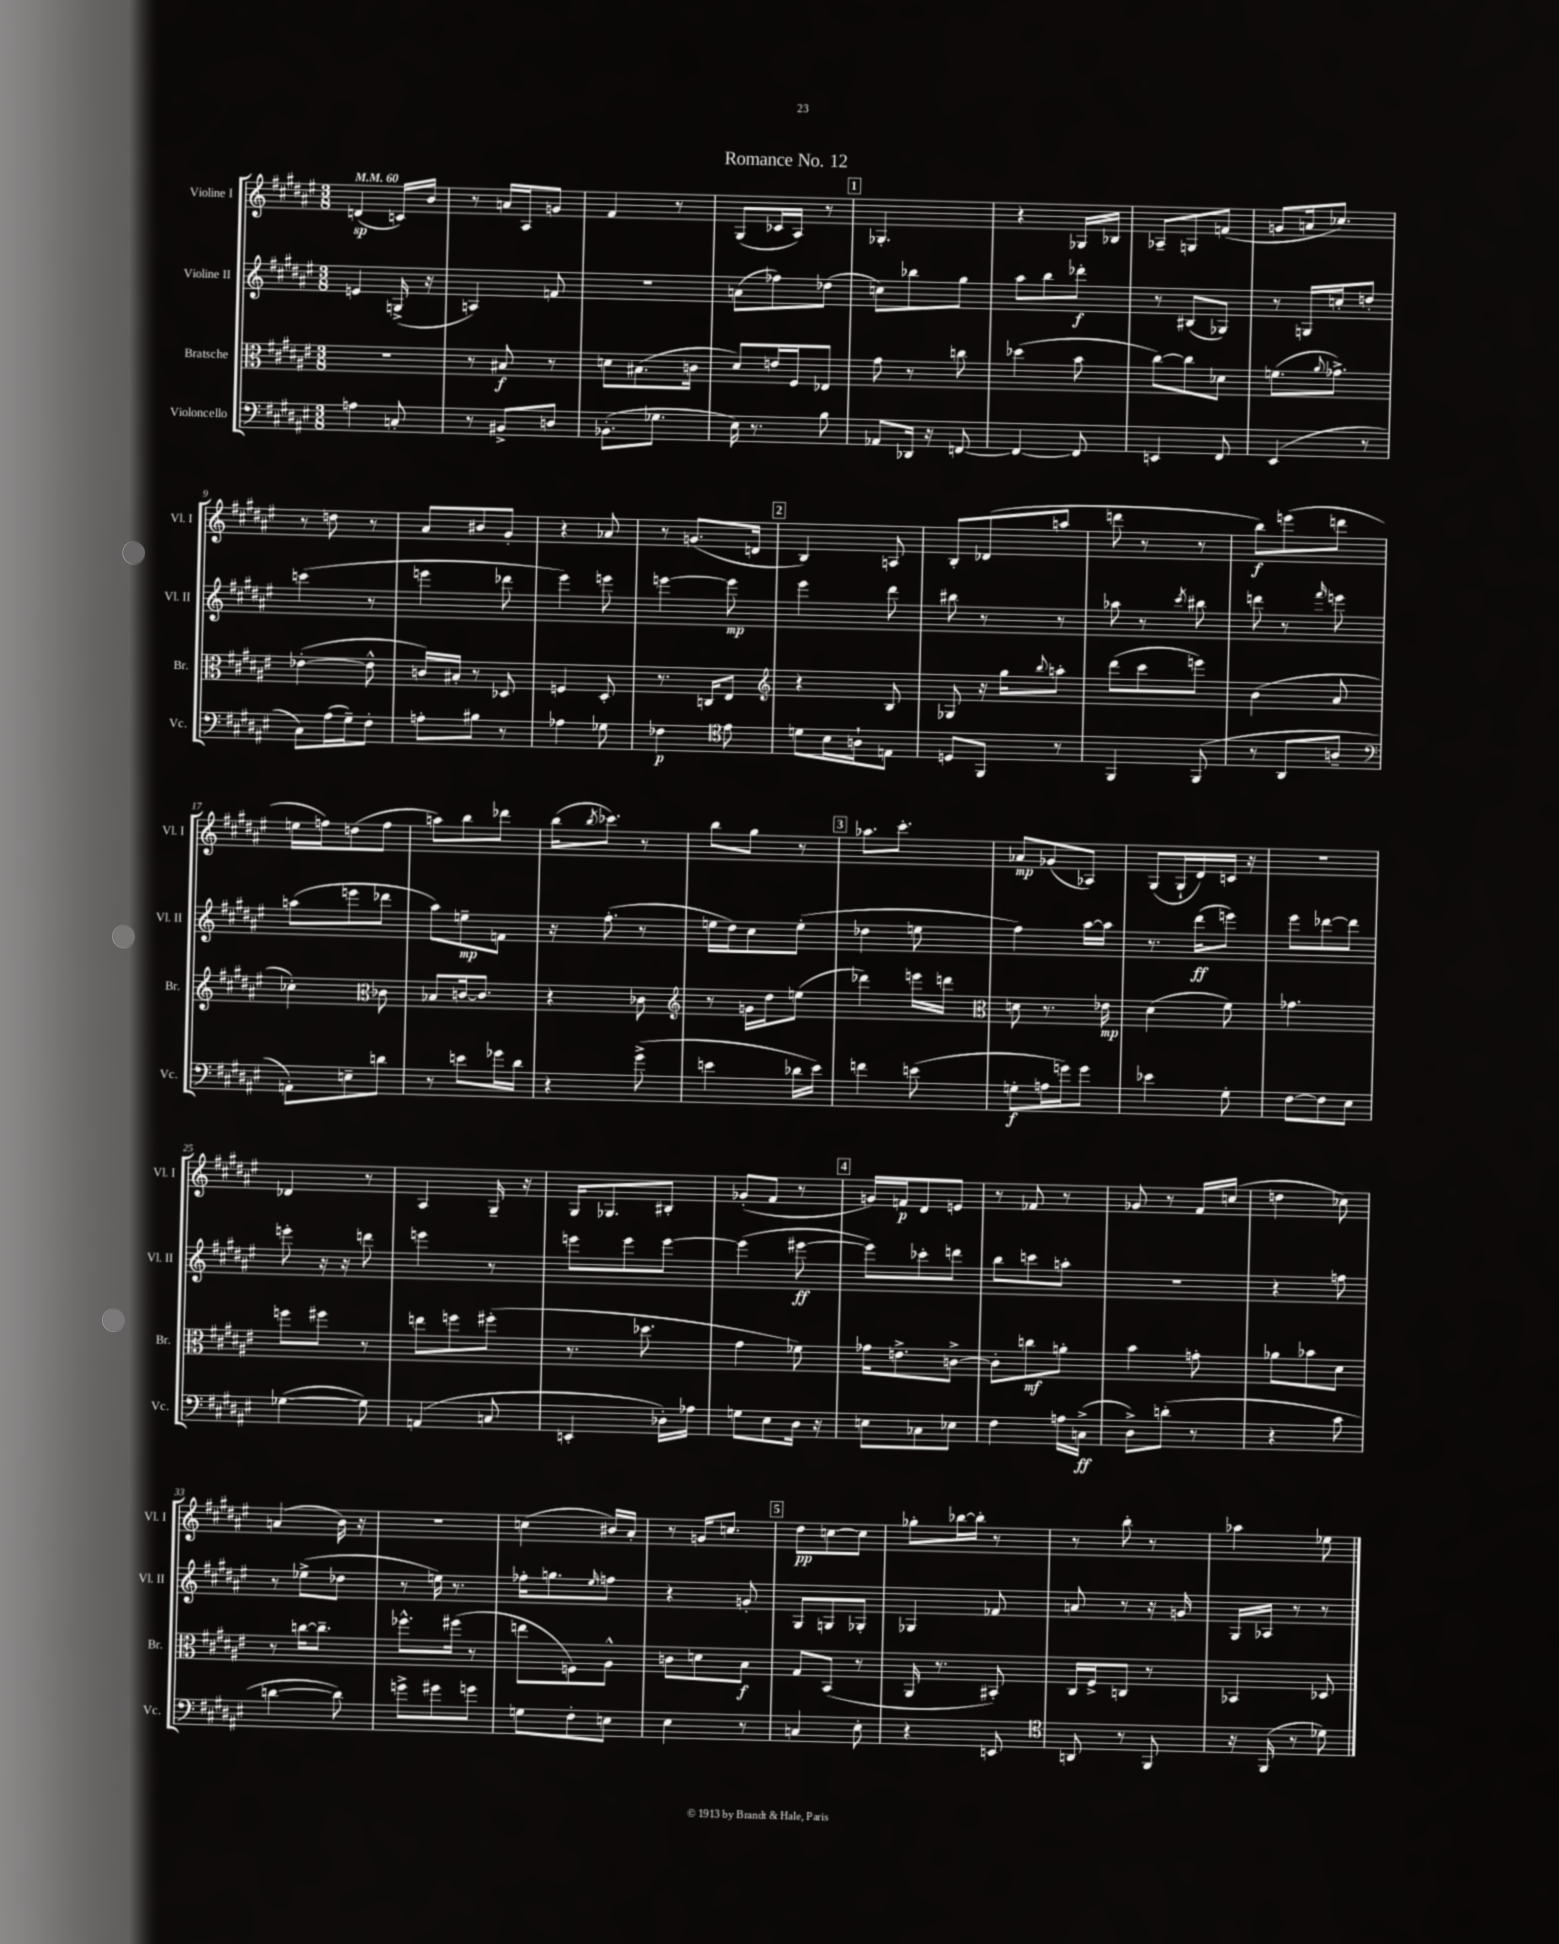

**kern	**dynam	**kern	**dynam	**kern	**dynam	**kern	**dynam
*part4	*part4	*part3	*part3	*part2	*part2	*part1	*part1
*staff4	*staff4	*staff3	*staff3	*staff2	*staff2	*staff1	*staff1
*I"Violoncello	*	*I"Bratsche	*	*I"Violine II	*	*I"Violine I	*
*I'Vc.	*	*I'Br.	*	*I'Vl. II	*	*I'Vl. I	*
*clefF4	*	*clefC3	*	*clefG2	*	*clefG2	*
*k[f#c#g#d#a#e#]	*	*k[f#c#g#d#a#e#]	*	*k[f#c#g#d#a#e#]	*	*k[f#c#g#d#a#e#]	*
*M3/8	*	*M3/8	*	*M3/8	*	*M3/8	*
*MM60	*	*MM60	*	*MM60	*	*MM60	*
=1	=1	=1	=1	=1	=1	=1	=1
4An\	.	4.r	.	4en/	.	(4dn/	sp
8Cn'/	.	.	.	(16Gn^/	.	16cn/LL)	.
.	.	.	.	16r	.	16b/JJ	.
=2	=2	=2	=2	=2	=2	=2	=2
8r	.	8r	.	4An/)	.	8r	.
8BB#X^/L	.	8B#X/	f	.	.	16an/LL	.
.	.	.	.	.	.	16A#/J	.
8Dn/J	.	8r	.	8fn/	.	8gn/J	.
=3	=3	=3	=3	=3	=3	=3	=3
(8.BB-X'\L	.	8dn\L	.	4.r	.	4f#/	.
.	.	(8.B#X\	.	.	.	.	.
8.G-X\J	.	.	.	.	.	.	.
.	.	.	.	.	.	8r	.
.	.	16cn\Jk	.	.	.	.	.
=4	=4	=4	=4	=4	=4	=4	=4
16E#\)	.	8d#/L)	.	(8an\L	.	(8G#/L	.
8.r	.	.	.	.	.	.	.
.	.	16en/L	.	8ff-X\)	.	16c-X/L	.
.	.	16F#/J	.	.	.	16A#/JJ)	.
8B\	.	8E-X/J	.	(8dd-X\J	.	8r	.
!!LO:REH:place=s1:t=1
=5	=5	=5	=5	=5	=5	=5	=5
8AA-X/L	.	8g#\	.	8ccn\L)	.	4.G-X'/	.
16DD-X/Jk	.	8r	.	8bb-X\	.	.	.
16r	.	.	.	.	.	.	.
[8FFn/	.	8ccn\	.	8gg#\J	.	.	.
=6	=6	=6	=6	=6	=6	=6	=6
4FF/_	.	(4dd-X\	.	8aa#\L	.	4r	.
.	.	.	.	8bb\	.	.	.
8FF/]	.	8b\	.	8ddd-X'\J	f	16G-X/LL	.
.	.	.	.	.	.	16B-X/JJ	.
=7	=7	=7	=7	=7	=7	=7	=7
4EEn/	.	[8cc#\L)	.	8r	.	8A-X~/L	.
.	.	8cc#\]	.	(8B#X/L	.	8Gn/	.
8FF#/	.	8d-X\J	.	8G-X/J)	.	(8fn/J	.
=8	=8	=8	=8	=8	=8	=8	=8
(4EE#/	.	(8.fn\L	.	8r	.	8gn/L	.
.	.	.	.	16Gn/LL	.	16an/k	.
.	.	8qqa#/	.	.	.	.	.
.	.	8.g-X^\J)	.	16ccn'/J	.	8.cc-X/J)	.
8r	.	.	.	8ddn'/J	.	.	.
!!LO:LB:g=z
=9	=9	=9	=9	=9	=9	=9	=9
8C#\L)	.	([4e-X'\	.	(4cccn\	.	8r	.
(16A#\L	.	.	.	.	.	8ddn\	.
16G#~\J)	.	.	.	.	.	.	.
8F#'\J	.	8e-^^\]	.	8r	.	8r	.
=10	=10	=10	=10	=10	=10	=10	=10
8An'\L	.	16cn/LL)	.	4eeen\	.	8a#/L	.
.	.	16B#X'/JJ	.	.	.	.	.
8B#X\J	.	8r	.	.	.	8b#X/	.
8r	.	8D-X/	.	8ddd-X\	.	8g#'/J	.
=11	=11	=11	=11	=11	=11	=11	=11
4A-X\	.	4Fn/	.	4eee#\)	.	4r	.
8G-X\	.	8D#'/	.	8eeen\	.	8a-X/	.
=12	=12	=12	=12	=12	=12	=12	=12
4F-X\	p	8.r	.	[4eeen\	.	8r	.
.	.	.	.	.	.	(8.gn/L	.
.	.	16Cn/KL	.	.	.	.	.
*clefC4	*	*	*	*	*	*	*
8e#\	.	8E#/J	.	8eee\]	mp	.	.
.	.	.	.	.	.	16dn/Jk	.
!!LO:REH:place=s1:t=2
=13	=13	=13	=13	=13	=13	=13	=13
*	*	*clefG2	*	*	*	*	*
8dn\L	.	4r	.	4eee#\	.	4B/)	.
16B\L	.	.	.	.	.	.	.
16An`\J	.	.	.	.	.	.	.
8En\J	.	8B/	.	8ddd#\	.	8An/	.
=14	=14	=14	=14	=14	=14	=14	=14
8Dn/L	.	8G-X/	.	8bb#X\	.	8B'/L	.
8FF#/J	.	16r	.	8r	.	(8d-X/	.
.	.	16gg#\KL	.	.	.	.	.
.	.	8qqbb/	.	.	.	.	.
8r	.	8aan'\J	.	8r	.	8aan/J	.
=15	=15	=15	=15	=15	=15	=15	=15
4FF#/	.	(8ddd#\L	.	8aa-X\	.	8dddn\	.
.	.	8ccc#\	.	8r	.	8r	.
.	.	.	.	8qccc#/	.	.	.
(8FF#/	.	8eeen\J)	.	8bb#X\	.	8r	.
=16	=16	=16	=16	=16	=16	=16	=16
8r	.	(4b\	.	8dddn\	.	8bb\L)	f
8AA#/L	.	.	.	8r	.	(8eeen\	.
.	.	.	.	16qqfff#/	.	.	.
8An~/J	.	8a#/	.	8eeen\	.	8dddn\J	.
!!LO:LB:g=z
=17	=17	=17	=17	=17	=17	=17	=17
*clefF4	*	*	*	*	*	*	*
8AAn'\L)	.	4cc-X'\)	.	(8aan\L	.	16een\LL	.
.	.	.	.	.	.	16ffn\J)	.
8En~\	.	.	.	8eeen\	.	(8ddn\	.
*	*	*clefC3	*	*	*	*	*
8dn\J	.	8c-X\	.	8ddd-X\J	.	8ff\J	.
=18	=18	=18	=18	=18	=18	=18	=18
8r	.	8B-X/L	.	8aa#\L)	.	8aan\L)	.
8en\L	.	[16cn/k	.	8een~\	mp	8bb\	.
.	.	8.c/J]	.	.	.	.	.
16g-X\L	.	.	.	8fn\J	.	8ddd-X\J	.
16d#\JJ	.	.	.	.	.	.	.
=19	=19	=19	=19	=19	=19	=19	=19
4r	.	4r	.	16r	.	(16bb\KL	.
.	.	.	.	.	.	8qbb/	.
.	.	.	.	(8.ff#'\	.	8.ccc-X\J)	.
(8g#^\	.	8c-X\	.	8r	.	8r	.
=20	=20	=20	=20	=20	=20	=20	=20
*	*	*clefG2	*	*	*	*	*
4en\	.	8r	.	16een\LL	.	8bb\L	.
.	.	.	.	16dd#\J)	.	.	.
.	.	16gn\LL	.	8cc#\	.	8gg#\J	.
.	.	16dd#\J	.	.	.	.	.
16d-X\LL	.	(8een\J	.	(8ee'\J	.	8r	.
16e\JJ)	.	.	.	.	.	.	.
!!LO:REH:place=s1:t=3
=21	=21	=21	=21	=21	=21	=21	=21
4fn\	.	4ddd-X\)	.	4dd-X\	.	8.aa-X\L	.
.	.	.	.	.	.	8.ccc#'\J	.
(8en\	.	16eeen\LL	.	8een\	.	.	.
.	.	16dddn\JJ	.	.	.	.	.
=22	=22	=22	=22	=22	=22	=22	=22
*	*	*clefC3	*	*	*	*	*
8Gn'\L	f	8dn\	.	4ff#\)	.	8a-X/L	mp
16An\L	.	8.r	.	.	.	(8g-X/	.
16gn\J)	.	.	.	.	.	.	.
8g\J	.	.	.	[16aa#\LL	.	8A-X/J)	.
.	.	16e-X\	mp	16aa#\JJ]	.	.	.
=23	=23	=23	=23	=23	=23	=23	=23
4e-X\	.	(4d#\	.	8.r	.	(8G#/L	.
.	.	.	.	.	.	16G#`/L	.
.	.	.	.	(16ddd#\KL	ff	16d#/)	.
8G#'\	.	8f#\)	.	8eeen\J)	.	16cn/JJ	.
.	.	.	.	.	.	16r	.
=24	=24	=24	=24	=24	=24	=24	=24
[8F#\L	.	4.g-X\	.	8eee#\L	.	4.r	.
8F#\]	.	.	.	[8ddd-X\	.	.	.
8E#\J	.	.	.	8ddd-\J]	.	.	.
!!LO:LB:g=z
=25	=25	=25	=25	=25	=25	=25	=25
([4G-X\	.	8ffn\L	.	8eeen'\	.	4d-X/	.
.	.	8ff#X\J	.	16r	.	.	.
.	.	.	.	16r	.	.	.
8G-\])	.	8r	.	8dddn\	.	8r	.
=26	=26	=26	=26	=26	=26	=26	=26
(4AAn/	.	8een\L	.	4eeen\	.	4A#/	.
.	.	8ffn\	.	.	.	.	.
8Cn/	.	(8ff#X'\J	.	8r	.	16G#~/	.
.	.	.	.	.	.	16r	.
=27	=27	=27	=27	=27	=27	=27	=27
4EEn'/	.	8.r	.	8eeen\L	.	16G#/KL	.
.	.	.	.	.	.	8.G-X/	.
.	.	.	.	8eee\	.	.	.
.	.	8.dd-X\	.	.	.	.	.
16D-X'\LL)	.	.	.	[8eee\J	.	8B#X'/J	.
16A-X\JJ	.	.	.	.	.	.	.
=28	=28	=28	=28	=28	=28	=28	=28
8Gn\L	.	4g#\	.	(4eee\]	.	(8g-X'/L	.
8E#\	.	.	.	.	.	8f#/J	.
16D#\Jk	.	8f-X\)	.	[8eee#X\	ff	8r	.
16r	.	.	.	.	.	.	.
!!LO:REH:place=s1:t=4
=29	=29	=29	=29	=29	=29	=29	=29
8En\L	.	16g-X\KL	.	8eee#\L])	.	16gn/LL)	.
.	.	8.en^\	.	.	.	16fn/J	p
8C-X\	.	.	.	8ccc-X'\	.	8d#/	.
8E-X\J	.	[8cn^\J	.	8dddn\J	.	8en/J	.
=30	=30	=30	=30	=30	=30	=30	=30
4F#\	.	8c'\L]	.	8bb\L	.	8r	.
.	.	8ccn\	mf	8cccn\	.	8f-X/	.
16An\LL	.	8an'\J	.	8aan'\J	.	8r	.
(16Cn^\JJ	ff	.	.	.	.	.	.
=31	=31	=31	=31	=31	=31	=31	=31
8D#^\L)	.	4b\	.	4.r	.	8g-X/	.
(8dn'\J	.	.	.	.	.	8r	.
8r	.	8gn'\	.	.	.	16f#/LL	.
.	.	.	.	.	.	(16ccn/JJ	.
=32	=32	=32	=32	=32	=32	=32	=32
4r	.	8a-X\L	.	4r	.	4ddn\	.
.	.	8b-X\	.	.	.	.	.
8c#\	.	8d#\J	.	8ffn\	.	8cc-X\)	.
!!LO:LB:g=z
=33	=33	=33	=33	=33	=33	=33	=33
[4dn\	.	8r	.	8r	.	(4an/	.
.	.	[16ccn\KL	.	(8ee-X^\L	.	.	.
.	.	8.cc~\J]	.	.	.	.	.
8d\])	.	.	.	8dd-X\J	.	16b\)	.
.	.	.	.	.	.	16r	.
=34	=34	=34	=34	=34	=34	=34	=34
8gn^\L	.	8.ff-X^^\L	.	8r	.	4.r	.
8g#X\	.	.	.	16een\)	.	.	.
.	.	(16ff#X\Jk	.	8.r	.	.	.
8gn\J	.	8r	.	.	.	.	.
=35	=35	=35	=35	=35	=35	=35	=35
8Gn\L	.	8een\L	.	16ff-X'\KL	.	(4ccn\	.
.	.	.	.	8.ggn\	.	.	.
8F#'\	.	8Fn\)	.	.	.	.	.
.	.	.	.	16qqee#/	.	.	.
8En\J	.	8A#^^\J	.	8ffn\J	.	16b#X/LL)	.
.	.	.	.	.	.	16a#'/JJ	.
=36	=36	=36	=36	=36	=36	=36	=36
4E#\	.	8cn\L	.	4r	.	8r	.
.	.	8dn\	.	.	.	16gn/KL	.
.	.	.	.	.	.	8.ccn/J	.
8r	.	8B\J	f	8gn'/	.	.	.
!!LO:REH:place=s1:t=5
=37	=37	=37	=37	=37	=37	=37	=37
4Cn/	.	8G#/L	.	8G#/L	.	8dd#\L	pp
.	.	(8BB/J	.	8Gn/	.	[8ccn\	.
8E#'\	.	8r	.	8G-X'/J	.	8cc\J]	.
=38	=38	=38	=38	=38	=38	=38	=38
4r	.	16AA#/	.	4G-X/	.	8gg-X'\L	.
.	.	8.r	.	.	.	.	.
.	.	.	.	.	.	[16bb-X\L	.
.	.	.	.	.	.	16bb-'\JJ]	.
8EEn/	.	8BB#X'/)	.	8f-X/	.	8r	.
=39	=39	=39	=39	=39	=39	=39	=39
*clefC4	*	*	*	*	*	*	*
8AAn/	.	16C#/LL	.	8an/	.	8r	.
.	.	16F#^/J	.	.	.	.	.
8r	.	8Cn/J	.	8r	.	8bb'\	.
8FF#/	.	8r	.	16r	.	8r	.
.	.	.	.	16gn/	.	.	.
=40	=40	=40	=40	=40	=40	=40	=40
16r	.	4BB-X/	.	16G#/LL	.	4aa-X\	.
(16FF#/	.	.	.	16A-X/JJ	.	.	.
8r	.	.	.	8r	.	.	.
8d-X\)	.	8D-X/	.	8r	.	8ee-X\	.
==	==	==	==	==	==	==	==
*-	*-	*-	*-	*-	*-	*-	*-
